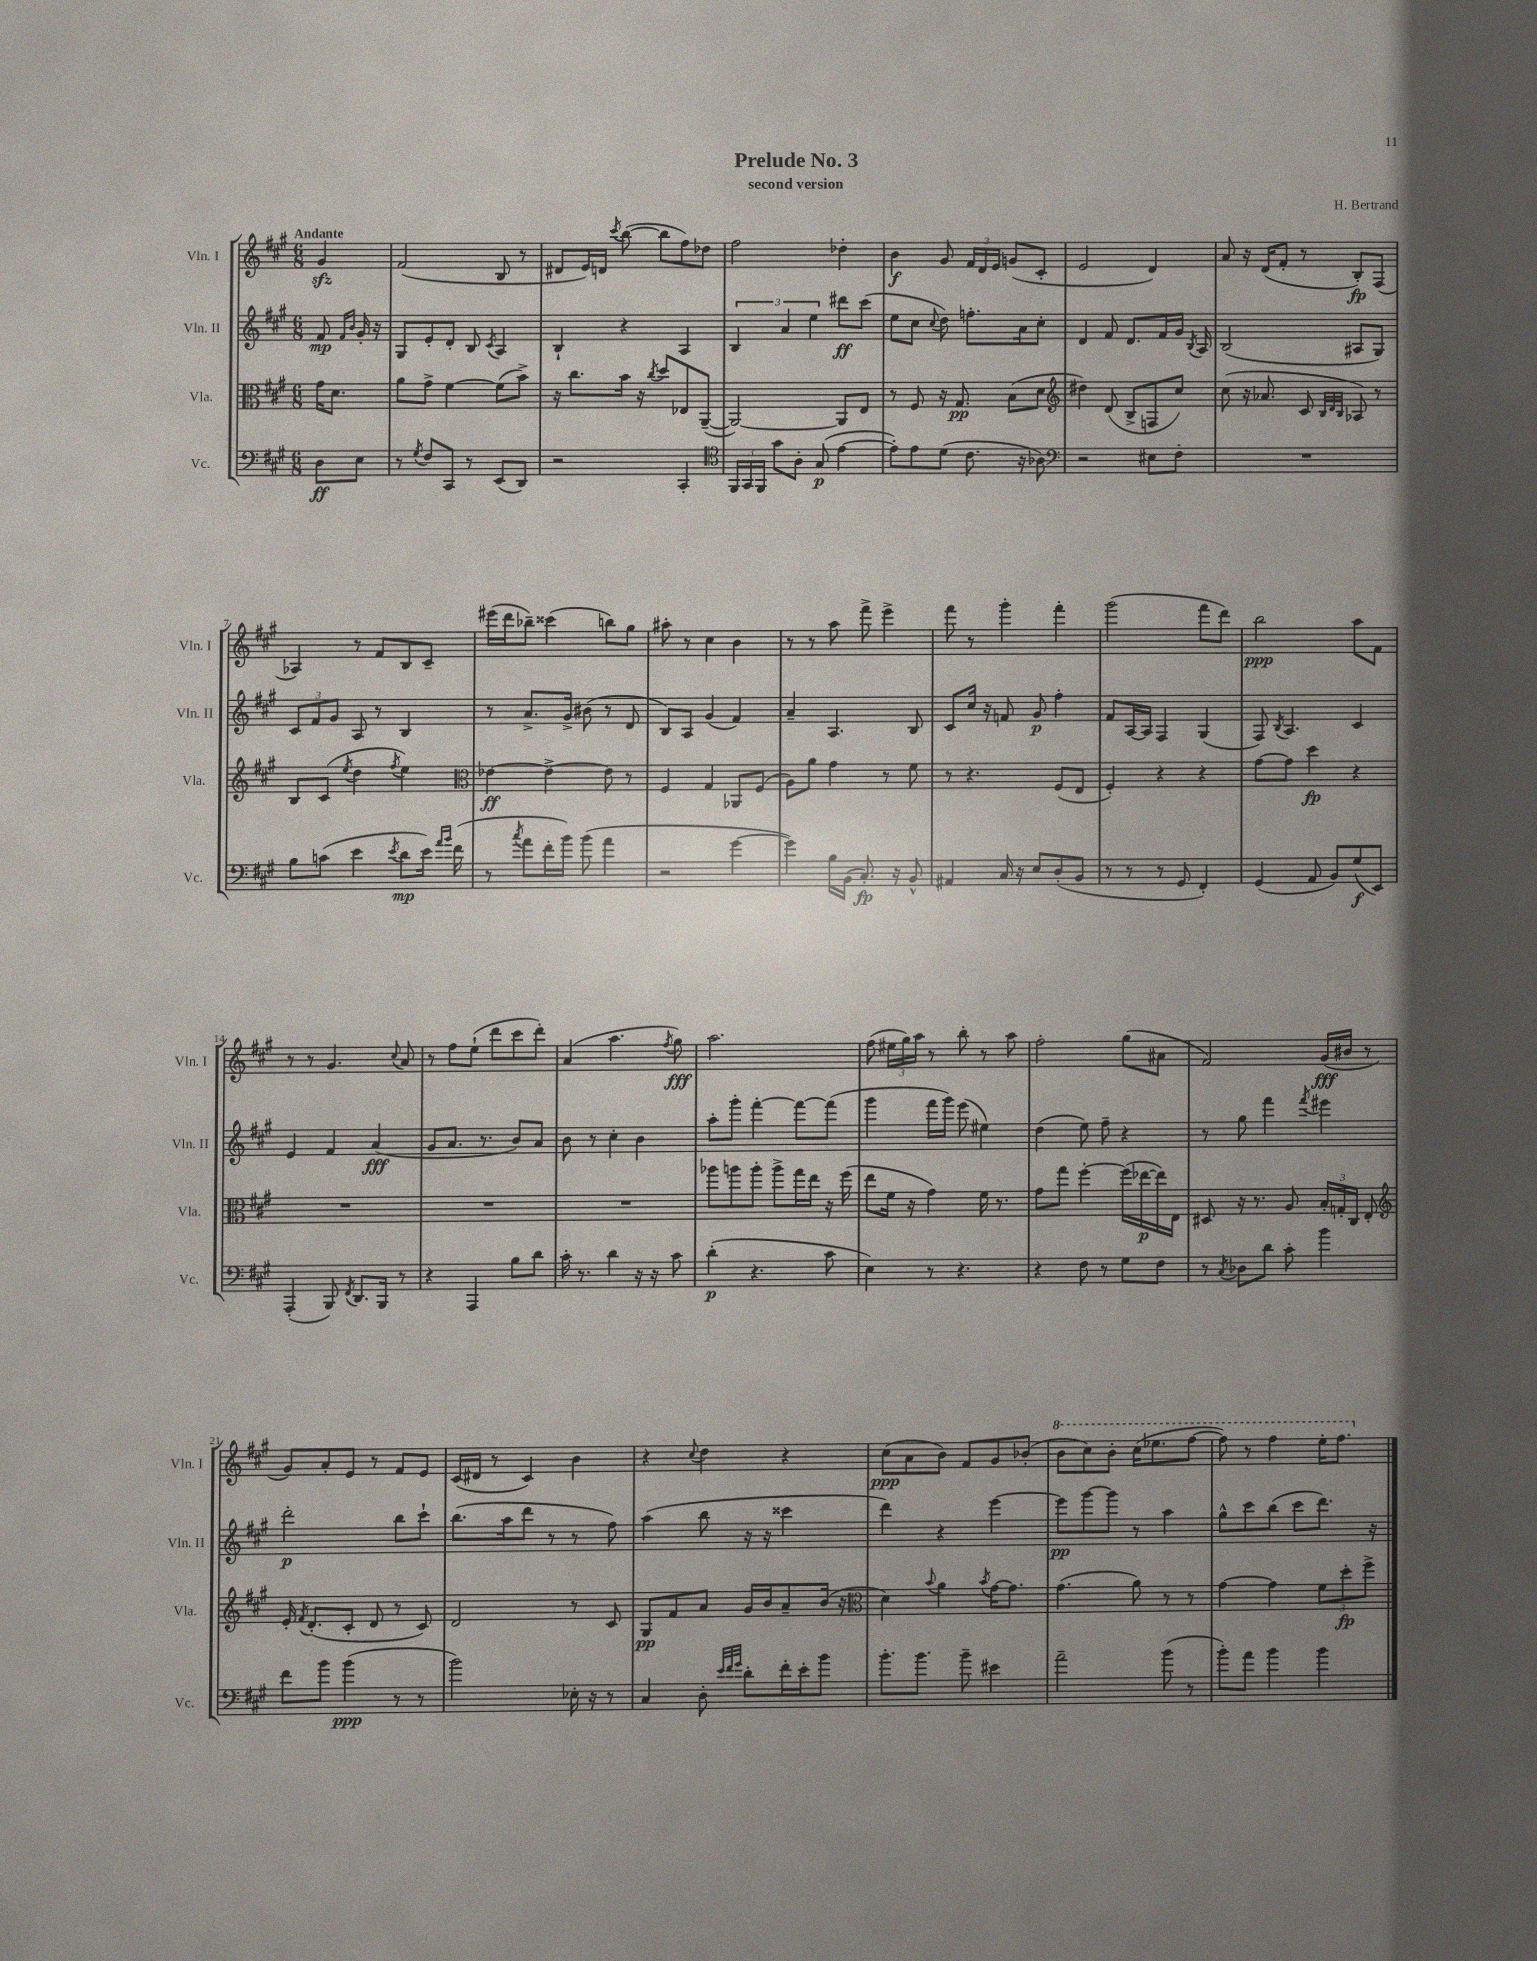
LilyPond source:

\header { title = "Prelude No. 3" composer = "H. Bertrand" subtitle = "second version" }
<<
\new StaffGroup <<
\new Staff = "s0" \with { instrumentName = "Vln. I" shortInstrumentName = "Vln. I" } {
    \clef treble \key a \major \numericTimeSignature \time 6/8 \partial 4 \tempo "Andante"
    \autoBeamOff gis'4\sfz |
    fis'2( b8 r8 |
    dis'8[ e'16) d'16] \acciaccatura { cis'''8 } b''8~( b''8[ fis''8) des''8] |
    fis''2 des''4-. |
    b'4\f gis'8 \tuplet 3/2 { fis'16[ d'16 e'16] } g'8[( cis'8]-. |
    e'2 d'4) |
    a'8 r16 d'16[( fis'8]-. r8 b8[-.\fp) fis8]( |
    aes4) r8 fis'8[ b8 cis'8]-- |
    eis'''16[( d'''16 bes''8]--) cisis'''4( b''8[) gis''8] |
    ais''8-. r8 cis''4 b'4 |
    r8 r8 a''8 fis'''8-> e'''4-> |
    fis'''8 r8 gis'''4-. fis'''4-. |
    gis'''2( fis'''8[ d'''8]) |
    b''2\ppp a''8[ fis'8] |
    r8 r8 gis'4. \appoggiatura { cis''8 } a'8 |
    r8 fis''8[ e''8]-!( d'''8[ cis'''8 d'''8]-.) |
    a'4( a''4. \acciaccatura { fis''8 } gis''8\fff) |
    a''2. |
    fis''8( \tuplet 3/2 { eis''16[ gis''16) a''16] } r8 b''8-. r8 a''8 |
    fis''2-. gis''8[( ais'8] |
    fis'2) gis'16[\fff( bis'16] r8 |
    gis'8[) a'8-. e'8] r8 fis'8[ e'8] |
    cis'16[( dis'16] r8 cis'4) b'4 |
    r4 \appoggiatura { cis''8 } d''4 r4 |
    cis''8[\ppp( a'8 b'8]) fis'8[ gis'8 bes'8]-.( |
    \ottava #1 b''8[ cis'''8) b''8]-. cis'''16[( ees'''8. fis'''8]~ |
    fis'''8) r8 fis'''4 e'''16[-. fis'''8.] \ottava #0 \bar "|." |
}
\new Staff = "s1" \with { instrumentName = "Vln. II" shortInstrumentName = "Vln. II" } {
    \clef treble \key a \major \numericTimeSignature \time 6/8 \partial 4
    \autoBeamOff fis'8\mp \grace { fis'16[ b'16] } gis'16-. r16 |
    gis8[ e'8-. d'8]-. b8 \acciaccatura { cis'8 } a4 |
    b4-! r4 a4 |
    \tuplet 3/2 { b4 a'4 e''4 } dis'''8[\ff cis'''8]( |
    e''8[ cis''8] \appoggiatura { cis''8 } d''8) f''8.[-. a'16 cis''8]-. |
    d'4 fis'8 d'8.[ fis'16 gis'16] \acciaccatura { b8 } a16 |
    b2( ais8[ gis8]) |
    \tuplet 3/2 { cis'8[ fis'8 gis'8] } a8 r8 b4 |
    r8 a'8.[-> gis'16]-> bis'8( r8 d'8 |
    b8[) a8] gis'4( fis'4) |
    a'4-- a4. b8 |
    cis'8[ cis''16] r16 f'8 gis'8\p fis''4-. |
    fis'8[ a16~ a16] fis4 gis4( |
    fis8) \acciaccatura { b8 } a4. cis'4 |
    e'4 fis'4 a'4\fff( |
    gis'8[ a'8.] r8. b'8[) a'8] |
    b'8 r8 cis''4-. b'4 |
    a''8[-. gis'''8]-. fis'''4~-. fis'''8[~ fis'''8]( |
    gis'''4 fis'''16[ gis'''16]) e'''8( eis''4) |
    d''4( e''8) fis''8-- r4 |
    r8 gis''8 fis'''4 \acciaccatura { fis'''8 } eis'''4 |
    d'''2-.\p b''8[ cis'''8]-! |
    b''8.[( a''16 d'''8] r8 r8 fis''8) |
    a''4( b''8 r16 r16 cisis'''4 |
    d'''4) r4 e'''4~ |
    e'''8[\pp gis'''8~ gis'''8] r8 a''4 |
    gis''8[-^ cis'''8 b''8]( cis'''8[ d'''8.]) r16 \bar "|." |
}
\new Staff = "s2" \with { instrumentName = "Vla." shortInstrumentName = "Vla." } {
    \clef alto \key a \major \numericTimeSignature \time 6/8 \partial 4
    \autoBeamOff gis'16[ d'8.] |
    a'8[ gis'8]-> fis'4~ fis'8[( b'8]->) |
    r16 cis''8.[ b'16] r16 \acciaccatura { cis''8 } d''8[ ees8 a,8]~--( |
    a,2~) a,8[ e8] |
    r8 fis8 r16 gis8.\pp b8[( d'8] |
    \clef treble dis''4) d'8( b8[-> f8 cis''8]) |
    cis''8( r16 aes'8. cis'8 \grace { b32[ d'32 b32] } aes8) r8 |
    b8[ cis'8]( \acciaccatura { e''8 } d''4 \acciaccatura { fis''8 } e''4) |
    \clef alto ees'4~\ff ees'4~-> ees'8 r8 |
    fis4 gis4 aes,8[ fis8]( |
    a8[) a'8] gis'4 r8 fis'8 |
    r8 r4. fis8[( e8] |
    fis4-.) r4 r4 |
    gis'8[~ gis'8] d''4\fp r4 |
    R2. |
    R2. |
    R2. |
    aes''8[ a''8 a''8]-. a''8[-> gis''16 e''16] r16 fis''16( |
    e''8[ fis'16] r16 gis'4) fis'16 r8. |
    gis'8[ gis''8] fis''4~-. fis''16[( ees''16~\p ees''16) e16] |
    dis8 r16 r8. a8 \tuplet 3/2 { b16[-. g16-. cis16] } e8-. |
    \clef treble e'16-. \acciaccatura { fis'8 } d'8.[-.( cis'8]-. d'8 r8 cis'8) |
    d'2 r8 cis'8 |
    gis8[\pp fis'8 a'8] gis'16[ b'16 a'8-- b'16]( r16 |
    \clef alto d'4) \appoggiatura { b'8 } a'4 \acciaccatura { b'8 } gis'16[~ gis'8.] |
    gis'4.( a'8) r8 r8 |
    gis'4~ gis'4 \tuplet 3/2 { fis'8[ d''8-.\fp fis''8]-> } \bar "|." |
}
\new Staff = "s3" \with { instrumentName = "Vc." shortInstrumentName = "Vc." } {
    \clef bass \key a \major \numericTimeSignature \time 6/8 \partial 4
    \autoBeamOff d8[\ff e8] |
    r8 \acciaccatura { gis8 } fis8[ cis,8] r8 e,8[( d,8]) |
    r2 cis,4-. |
    \clef tenor \tuplet 3/2 { fis,16[ gis,16 fis,16] } gis'8[ a8]-. gis8\p( e'4~ |
    e'8[-.) e'8 d'8]( cis'8. r16 aes8) |
    \clef bass r2 eis8[ fis8]-. |
    R2. |
    b8[ c'8]( e'4 \acciaccatura { e'8 } d'8[\mp e'16]) \grace { a'16[ b'16] } fis'16( |
    r8 \acciaccatura { cis''8 } a'8[ fis'16-. b'16]) b'8( a'4 |
    r2 gis'4~ |
    gis'4) b16[ b,16]( cis8.-.\fp) r16 b,8-^ |
    ais,4 cis16 r16 e8[ d8-.( b,8] |
    r8 r8 r8 gis,8 fis,4-.) |
    gis,4( a,8 b,8[) gis8\f( e,8]) |
    a,,4-.( b,,8) \acciaccatura { fis,8 } d,8.[ b,,16] r8 |
    r4 a,,4 b8[ d'8] |
    cis'16-. r8. d'4 r16 r16 cis'8 |
    d'4-.\p( r4. cis'8 |
    e4) r8 r4. |
    r4 fis8 r8 gis8[ fis8] |
    r8 \acciaccatura { cis8 } des8[ d'8] cis'8-. b'4 |
    fis'8[ b'8] b'4\ppp( r8 r8 |
    b'2) ees16-. r16 r8 |
    cis4 d8-. \grace { e'32[ fis'32 gis'32] } d'8[-. fis'16-. e'16-. b'8] |
    b'8.[-. b'8.] b'8-- eis'4 |
    a'2-- b'8( r8 |
    b'8[-.) a'8] b'4 b'4 \bar "|." |
}
>>
>>
